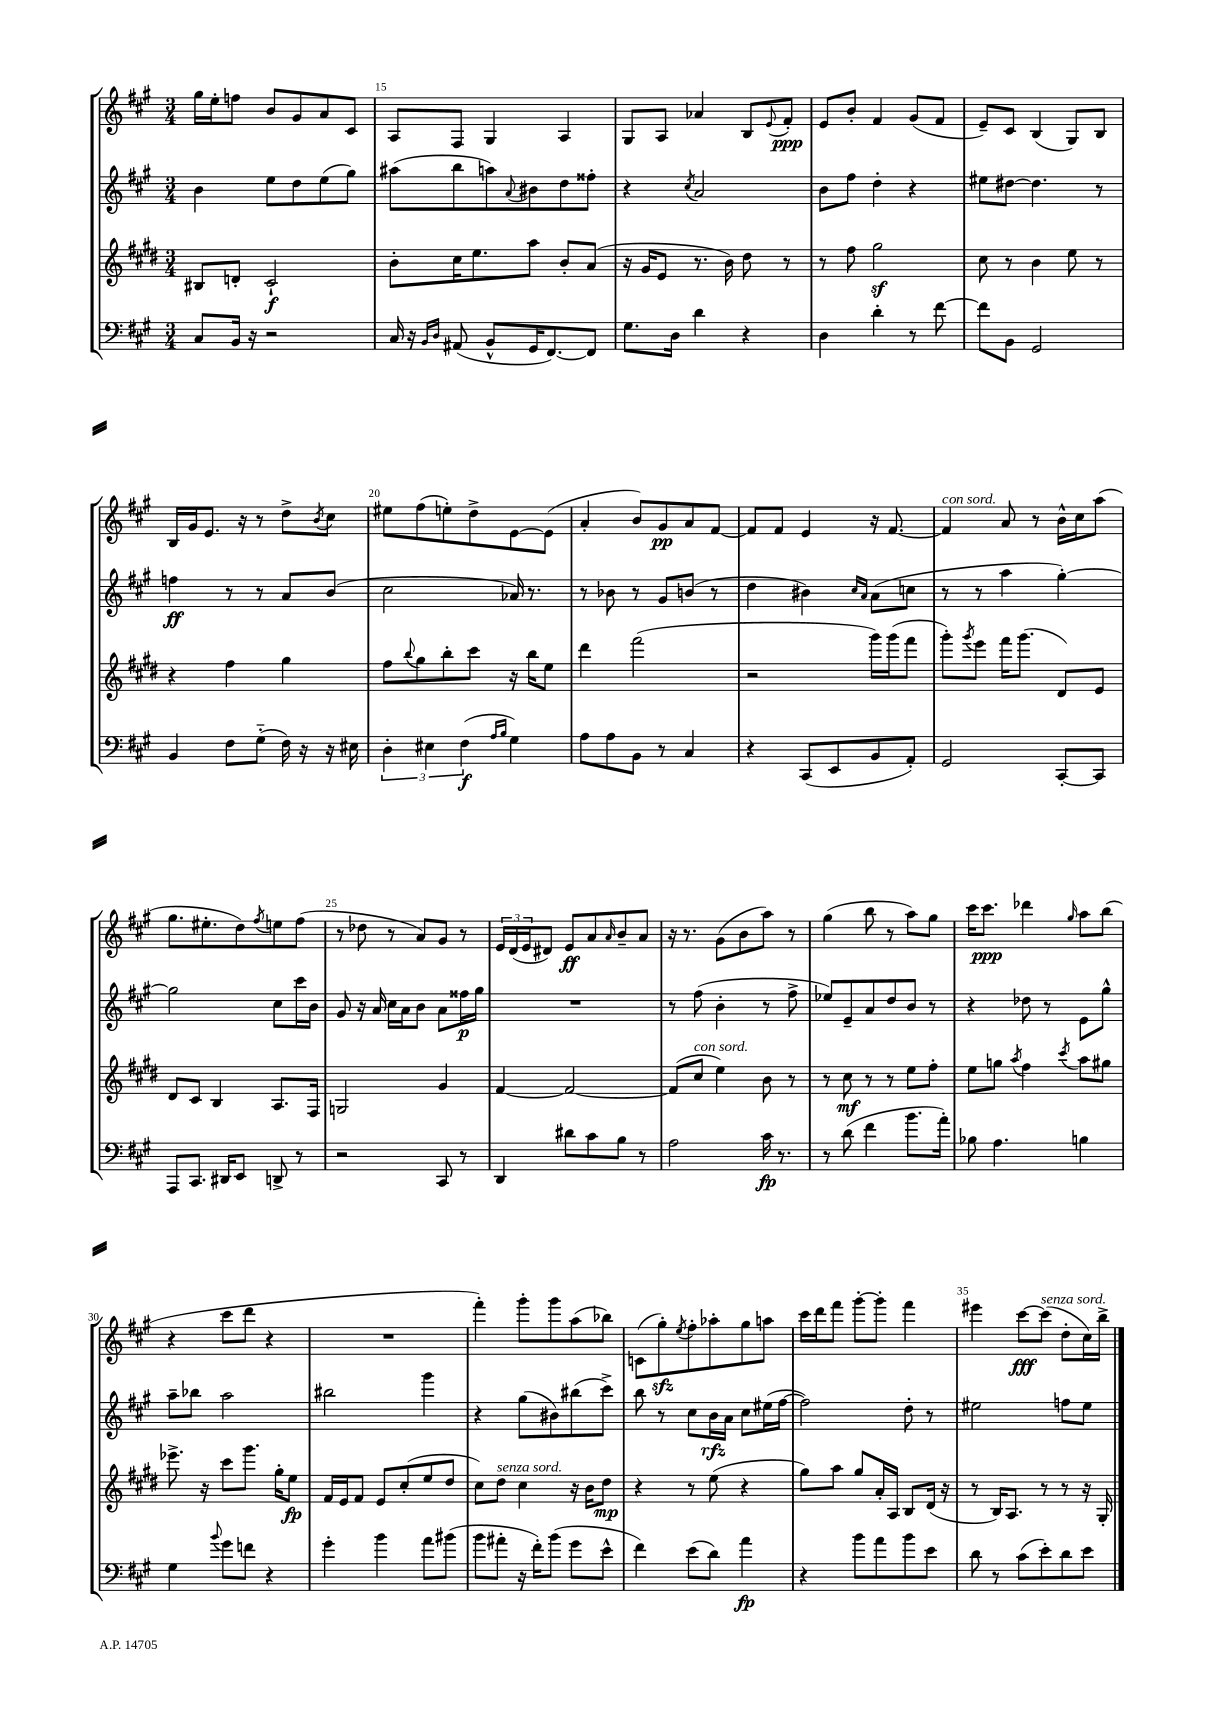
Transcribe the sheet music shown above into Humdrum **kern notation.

**kern	**kern	**kern	**kern
*staff4	*staff3	*staff2	*staff1
*clefF4	*clefG2	*clefG2	*clefG2
*k[f#c#g#]	*k[f#c#g#d#]	*k[f#c#g#]	*k[f#c#g#]
*M3/4	*M3/4	*M3/4	*M3/4
8C#	8B#	4b	16gg#
.	.	.	16ee'
16BB	8d'	.	8ff
16r	.	.	.
2r	2c#`	8ee	8b
.	.	8dd	8g#
.	.	(8ee	8a
.	.	8gg#)	8c#
=	=	=	=
16C#	8b'	(8aa#	8A
16r	.	.	.
16qqBB	.	.	.
16qqD	.	.	.
(8AA#	16cc#	8bb	8F#
.	8.ee	.	.
8BB^^	.	8aa)	4G#
.	.	8qqa	.
16GG#	8aa	8b#	.
[8.FF#)	.	.	.
.	8b'	8dd	4A
8FF#]	(8a	8ff##'	.
=	=	=	=
8.G#	16r	4r	8G#
.	16g#	.	.
.	8e	.	8A
16D	.	.	.
.	.	8qcc#	.
4d	8.r	2a	4a-
.	16b)	.	.
4r	8dd#	.	8B
.	.	.	8qqe
.	8r	.	8f#'
=	=	=	=
4D	8r	8b	8e
.	8ff#	8ff#	8b'
4d'	2gg#	4dd'	4f#
8r	.	4r	(8g#
[8f#	.	.	8f#
=	=	=	=
8f#]	8cc#	8ee#	8e~)
8BB	8r	[8dd#	8c#
2GG#	4b	4.dd#]	(4B
.	8ee	.	8G#)
.	8r	8r	8B
=	=	=	=
4BB	4r	4ff	16B
.	.	.	16g#
.	.	.	8.e
8F#	4ff#	8r	.
.	.	.	16r
(8G#'~	.	8r	8r
16F#)	4gg#	8a	8dd^
16r	.	.	.
.	.	.	8qb
16r	.	(8b	8cc#
16E#	.	.	.
=	=	=	=
6D'	8ff#	2cc#	8ee#
.	8qqbb	.	.
.	8gg#	.	(8ff#
6E#	.	.	.
.	8bb'	.	8ee')
(6F#	.	.	.
.	8ccc#	.	8dd^
16qqA	.	.	.
16qqB	.	.	.
4G#)	16r	16a-)	[8e
.	16bb	8.r	.
.	8ee	.	(8e]
=	=	=	=
8A	4ddd#	8r	4a'
8A	.	8b-	.
8BB	(2fff#	8r	8b)
8r	.	8g#	8g#
4C#	.	(8b	8a
.	.	8r	[8f#
=	=	=	=
4r	2r	4dd	8f#]
.	.	.	8f#
(8CC#	.	4b#)	4e
8EE	.	.	.
.	.	16qqcc#	.
.	.	16qqa	.
8BB	16ggg#)	(8a	16r
.	(16ggg#	.	[8.f#
8AA')	8fff#	8cc	.
=	=	=	=
2GG#	8ggg#')	8r	4f#]
.	8qggg#	.	.
.	8eee	8r	.
.	16fff#	4aa	8a
.	(8.ggg#	.	.
.	.	.	8r
[8CC#'	8d#)	[4gg#')	16b^^
.	.	.	16cc#
8CC#]	8e	.	(8aa
=	=	=	=
8AAA	8d#	2gg#]	8.gg#
8.CC#	8c#	.	.
.	.	.	8.ee#'
.	4B	.	.
16DD#	.	.	.
8EE	.	.	8dd)
.	.	.	8qff#
8DD^	8.A	8cc#	8ee
8r	.	16ccc#	(8ff#
.	16F#	16b	.
=	=	=	=
2r	2G	8g#	8r
.	.	16r	8dd-
.	.	16a	.
.	.	16cc#	8r
.	.	16a	.
.	.	8b	8a)
8CC#	4g#	8a	8g#
8r	.	16ff##	8r
.	.	16gg#	.
=	=	=	=
4DD	[4f#	2.r	24e
.	.	.	(24d
.	.	.	24e
.	.	.	8d#)
8d#	2f#_	.	8e
8c#	.	.	8a
.	.	.	16qqa
8B	.	.	8b~
8r	.	.	8a
=	=	=	=
2A	(8f#]	8r	16r
.	.	.	8.r
.	8cc#	(8ff#	.
.	4ee)	4b'	(8g#
.	.	.	8b
16c#	8b	8r	8aa)
8.r	.	.	.
.	8r	8ff#^	8r
=	=	=	=
8r	8r	8ee-)	(4gg#
(8d	8cc#	8e~	.
4f#	8r	8a	8bb
.	8r	8dd	8r
8.b	8ee	8b	8aa)
.	8ff#'	8r	8gg#
16a')	.	.	.
=	=	=	=
8B-	8ee	4r	16ccc#
.	.	.	8.ccc#
4.A	8gg	.	.
.	8qaa	.	.
.	4ff#	8dd-	4ddd-
.	.	8r	.
.	8qccc#	.	16qqgg#
4B	8aa	8e	8aa
.	8gg#	8gg#^^	(8bb
=	=	=	=
4G#	8.eee-^	8aa~	4r
.	.	8bb-	.
.	16r	.	.
8qqb	.	.	.
8g#	8ccc#	2aa	8ccc#
8f	8.ggg#	.	8ddd
4r	.	.	4r
.	16gg#'	.	.
.	8ee	.	.
=	=	=	=
4g#'	16f#	2bb#	2.r
.	16e	.	.
.	8f#	.	.
4b	8e	.	.
.	(8cc#'	.	.
8a	8ee	4ggg#	.
(8b#	8dd#	.	.
=	=	=	=
8b	8cc#)	4r	4fff#')
8a#'	8dd#	.	.
16r	4cc#	(8gg#	8ggg#'
16f#')	.	.	.
(8b	.	8b#)	8ggg#
8g#	16r	(8bb#	(8aa
.	16b	.	.
8e^^	8dd#	8ccc#^)	8bb-)
=	=	=	=
4f#)	4r	8bb	(8c
.	.	8r	8gg#')
.	.	.	8qee
(8e	8r	8cc#	8ff#'
8d)	(8ee	16b	8aa-'
.	.	16a	.
4a	4r	8cc#	8gg#
.	.	(16ee#	8aa
.	.	[16ff#	.
=	=	=	=
4r	8gg#)	2ff#])	16ccc#
.	.	.	16ddd
.	8aa	.	8fff#
8b	8gg#	.	[8ggg#'
8a	16a'	.	8ggg#']
.	16A	.	.
8b	8B	8dd'	4fff#
8e	(16d#	8r	.
.	16r	.	.
=	=	=	=
8d	8r	2ee#	4eee#
8r	16B)	.	.
.	8.A	.	.
(8c#	.	.	[8ccc#
8e')	8r	.	(8ccc#]
8d	8r	8ff	8dd'
8e	16r	8ee#	16cc#)
.	16G#'	.	16bb^
==	==	==	==
*-	*-	*-	*-
